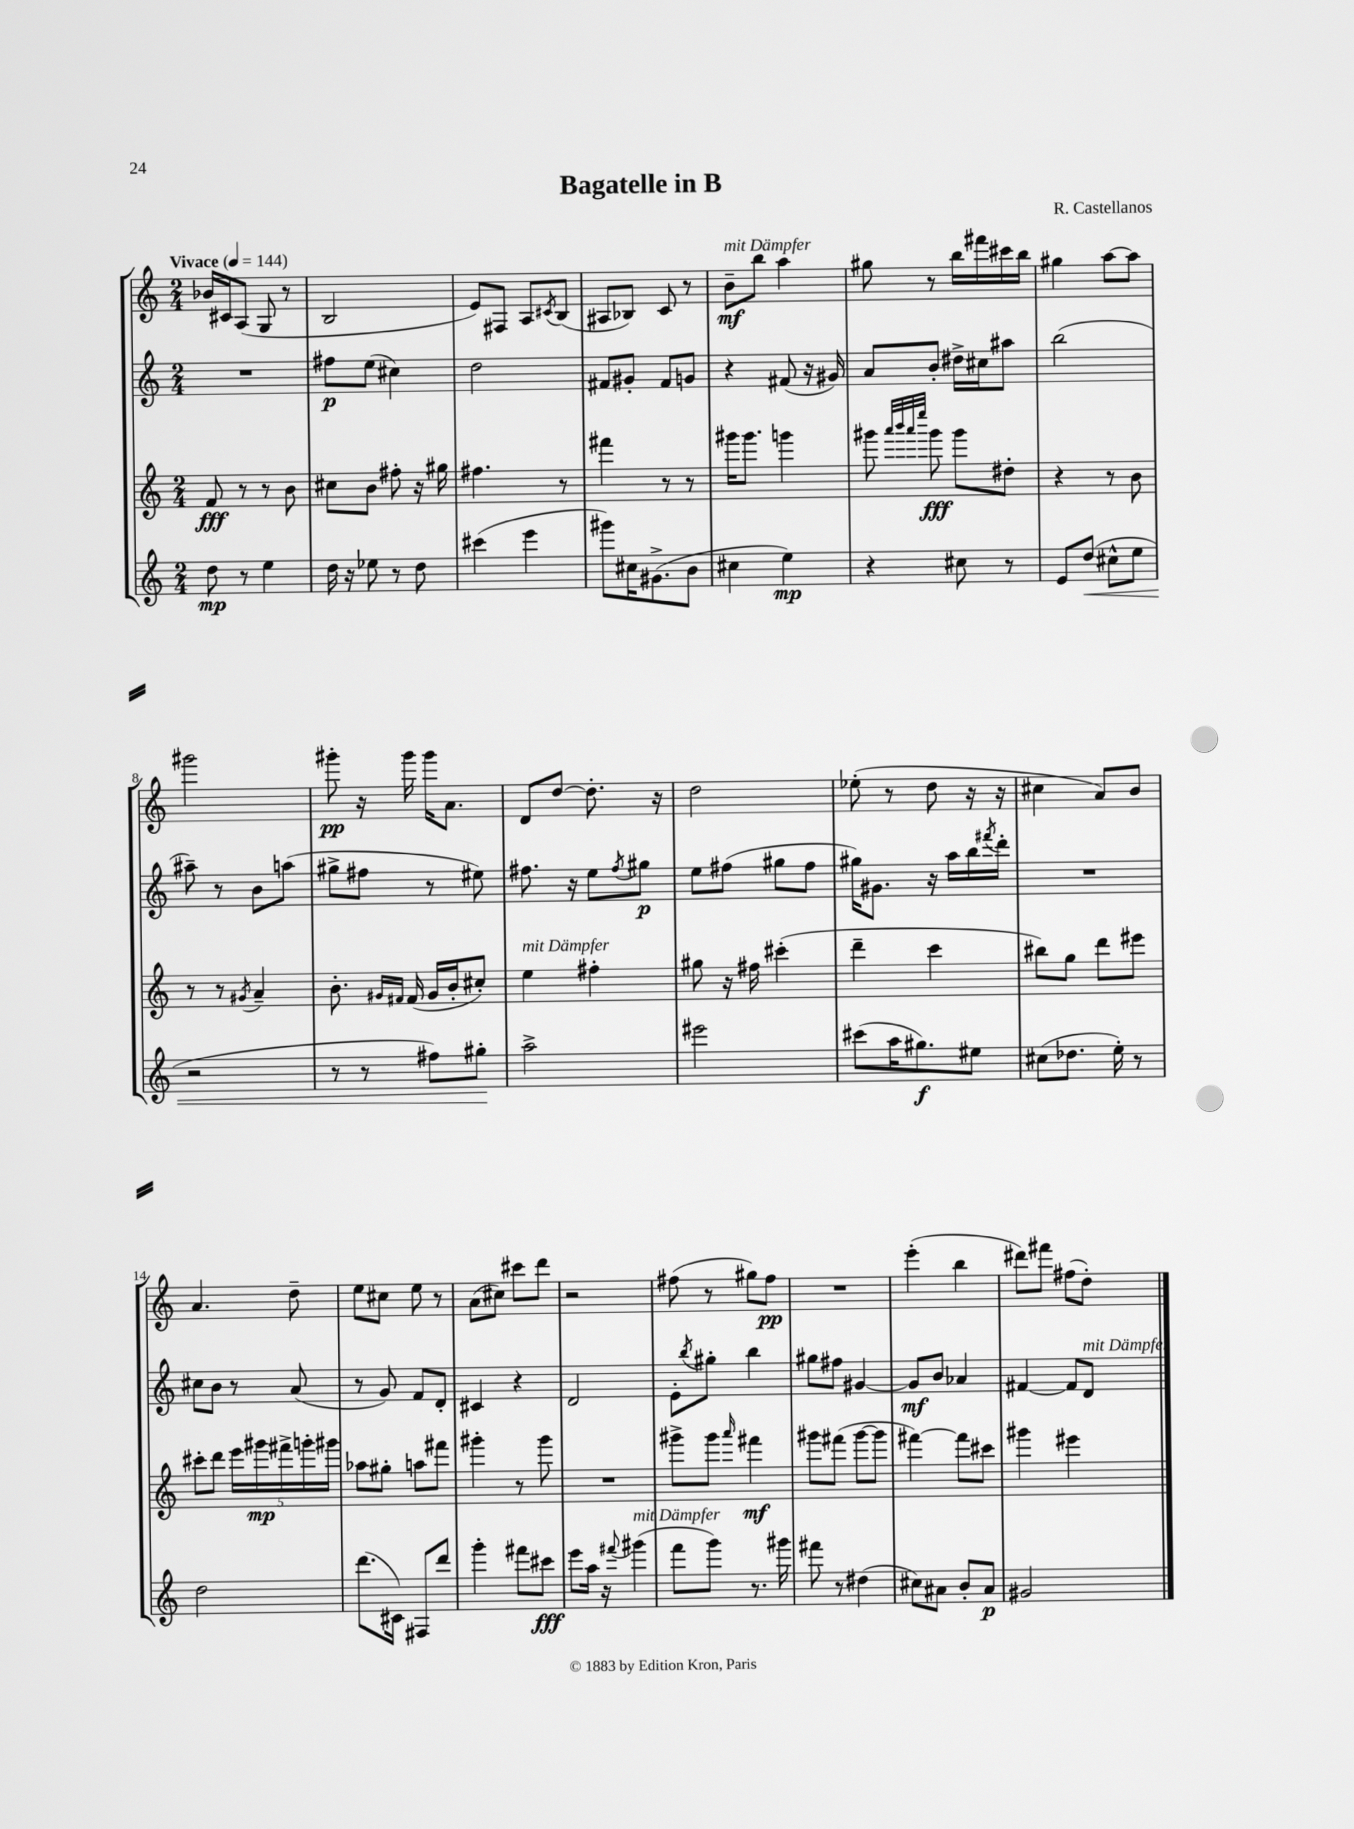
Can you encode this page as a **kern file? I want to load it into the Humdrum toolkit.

**kern	**kern	**kern	**kern
*staff4	*staff3	*staff2	*staff1
*clefG2	*clefG2	*clefG2	*clefG2
*k[]	*k[]	*k[]	*k[]
*M2/4	*M2/4	*M2/4	*M2/4
*MM144	*MM144	*MM144	*MM144
8dd\	8f/	2r	16b-/LL
.	.	.	16c#/J
8r	8r	.	(8A/J
4ee\	8r	.	8G/
.	8b\	.	8r
=	=	=	=
16dd\	8cc#\L	8ff#\L	2B/
16r	.	.	.
8ee-\	8b\J	(8ee\J	.
8r	8ff#'\	4cc#\)	.
8dd\	16r	.	.
.	16gg#\	.	.
=	=	=	=
(4ccc#\	4.ff#\	2dd\	8e/L)
.	.	.	8F#/J
4eee\	.	.	8A/L
.	.	.	8qc#/
.	8r	.	(8B/J
=	=	=	=
8ggg#\L)	4fff#\	8f#/L	8A#/L
16cc#\K	.	8g#'/J	8B-/J)
(8.g#^\	.	.	.
.	8r	8f#/L	8c/
8b\J	8r	8g/J	8r
=	=	=	=
4cc#\	16ggg#\LK	4r	8b~\L
.	8.ggg#\J	.	.
.	.	.	8bb\J
4ee\)	4ggg\	(8f#/	4aa\
.	.	16r	.
.	.	16g#/)	.
=	=	=	=
4r	8ggg#\	8a/L	8gg#\
.	32qqaaa/LLL	.	.
.	32qqbbb/	.	.
.	32qqaaa/	.	.
.	32qqeeee/JJJ	.	.
.	8ggg#\	8b'/J	8r
8cc#\	8ggg#\L	16dd#^\LL	16bb\LL
.	.	16cc#\J	16fff#\
8r	8dd#'\J	8aa#\J	16ccc#\
.	.	.	16bb\JJ
=	=	=	=
8e/L	4r	(2bb\	4gg#\
(8dd/J	.	.	.
8cc#^^\L	8r	.	[8aa\L
8ee\J	8b\	.	8aa\]J
=	=	=	=
2r	8r	8aa#~\)	2ggg#\
.	8r	8r	.
.	8qg#/	.	.
.	4a~/	8b\L	.
.	.	(8aa\J	.
=	=	=	=
8r	8.b'\	8gg#^\L	8ggg#'\
8r	.	8ff#\J	16r
.	16qqg#/LL	.	.
.	16qqf#/JJ	.	.
.	(16f#/	.	16ggg#\
8ff#\L)	16g#/LL	8r	16ggg#\LK
.	16b'/J	.	8.a\J
8gg#'\J	8cc#'/J)	8ee#\)	.
=	=	=	=
2aa^\	4ee\	8.ff#\	8d/L
.	.	.	[8dd/J
.	.	16r	.
.	4ff#'\	8ee\L	8.dd'\]
.	.	8qff#/	.
.	.	8gg#\J	.
.	.	.	16r
=	=	=	=
2eee#\	8gg#\	8ee\L	2dd\
.	16r	(8ff#\J	.
.	16ff#\	.	.
.	(4ccc#'\	8gg#\L	.
.	.	8ff#\J	.
=	=	=	=
(8ccc#\L	4ddd~\	16gg#\LK)	(8ee-'\
.	.	8.g#\J	.
16aa\K	.	.	8r
8.gg#\)	.	.	.
.	4ccc\	16r	8dd\
.	.	16aa\LL	.
8ee#\J	.	16bb\	16r
.	.	8qfff#/	.
.	.	16ddd'\JJ	16r
=	=	=	=
(8cc#\L	8bb#\L)	2r	4cc#\
8.dd-\J	8gg\J	.	.
.	8ddd\L	.	8a/L)
16ee'\)	.	.	.
8r	8eee#\J	.	8b/J
=	=	=	=
2dd\	8ccc#'\L	8cc#\L	4.a/
.	8ddd\J	8b\J	.
.	20eee\LL	8r	.
.	20ggg#\	.	.
.	20fff#^\	.	.
.	.	(8a/	8dd~\
.	20ggg'\	.	.
.	20ggg#\JJ	.	.
=	=	=	=
(8.ddd\L	8aa-\L	8r	8ee\L
.	8gg#'\J	8g/)	8cc#\J
16c#\Jk)	.	.	.
8F#/L	8aa\L	8f/L	8ee\
8ddd/J	8fff#\J	8d'/J	8r
=	=	=	=
4ggg'\	4ggg#'\	4c#/	(8a\L
.	.	.	8cc#\J)
8fff#\L	8r	4r	8ccc#\L
8ccc#\J	8ggg#\	.	8ddd\J
=	=	=	=
8eee\L	2r	2d/	2r
16aa\Jk	.	.	.
16r	.	.	.
8qqfff#/	.	.	.
(4ggg#\	.	.	.
=	=	=	=
8fff\L	8ggg#^\L	8e'\L	(8ff#\
.	.	8qbb/	.
8ggg\J)	8ggg#\J	8gg#'\J	8r
.	16qqaaa/	.	.
8.r	4fff#\	4bb\	8gg#\L)
.	.	.	8ff#\J
16ggg#\	.	.	.
=	=	=	=
8fff#\	8ggg#\L	8gg#\L	2r
8r	(8fff#\J	8ff#\J	.
(4dd#\	[8ggg#\L	[4g#/	.
.	8ggg#\]J	.	.
=	=	=	=
8cc#\L)	[4fff#\)	8g#/]L	(4eee'\
8a#\J	.	8b/J	.
8b'/L	8fff#\]L	4a-/	4bb\
8a#/J	8ccc#\J	.	.
=	=	=	=
2g#/	4ggg#\	[4f#/	8ddd#\L)
.	.	.	8fff#\J
.	4eee#\	8f#/]L	(8ff#\L
.	.	8d/J	8dd'\J)
==	==	==	==
*-	*-	*-	*-
